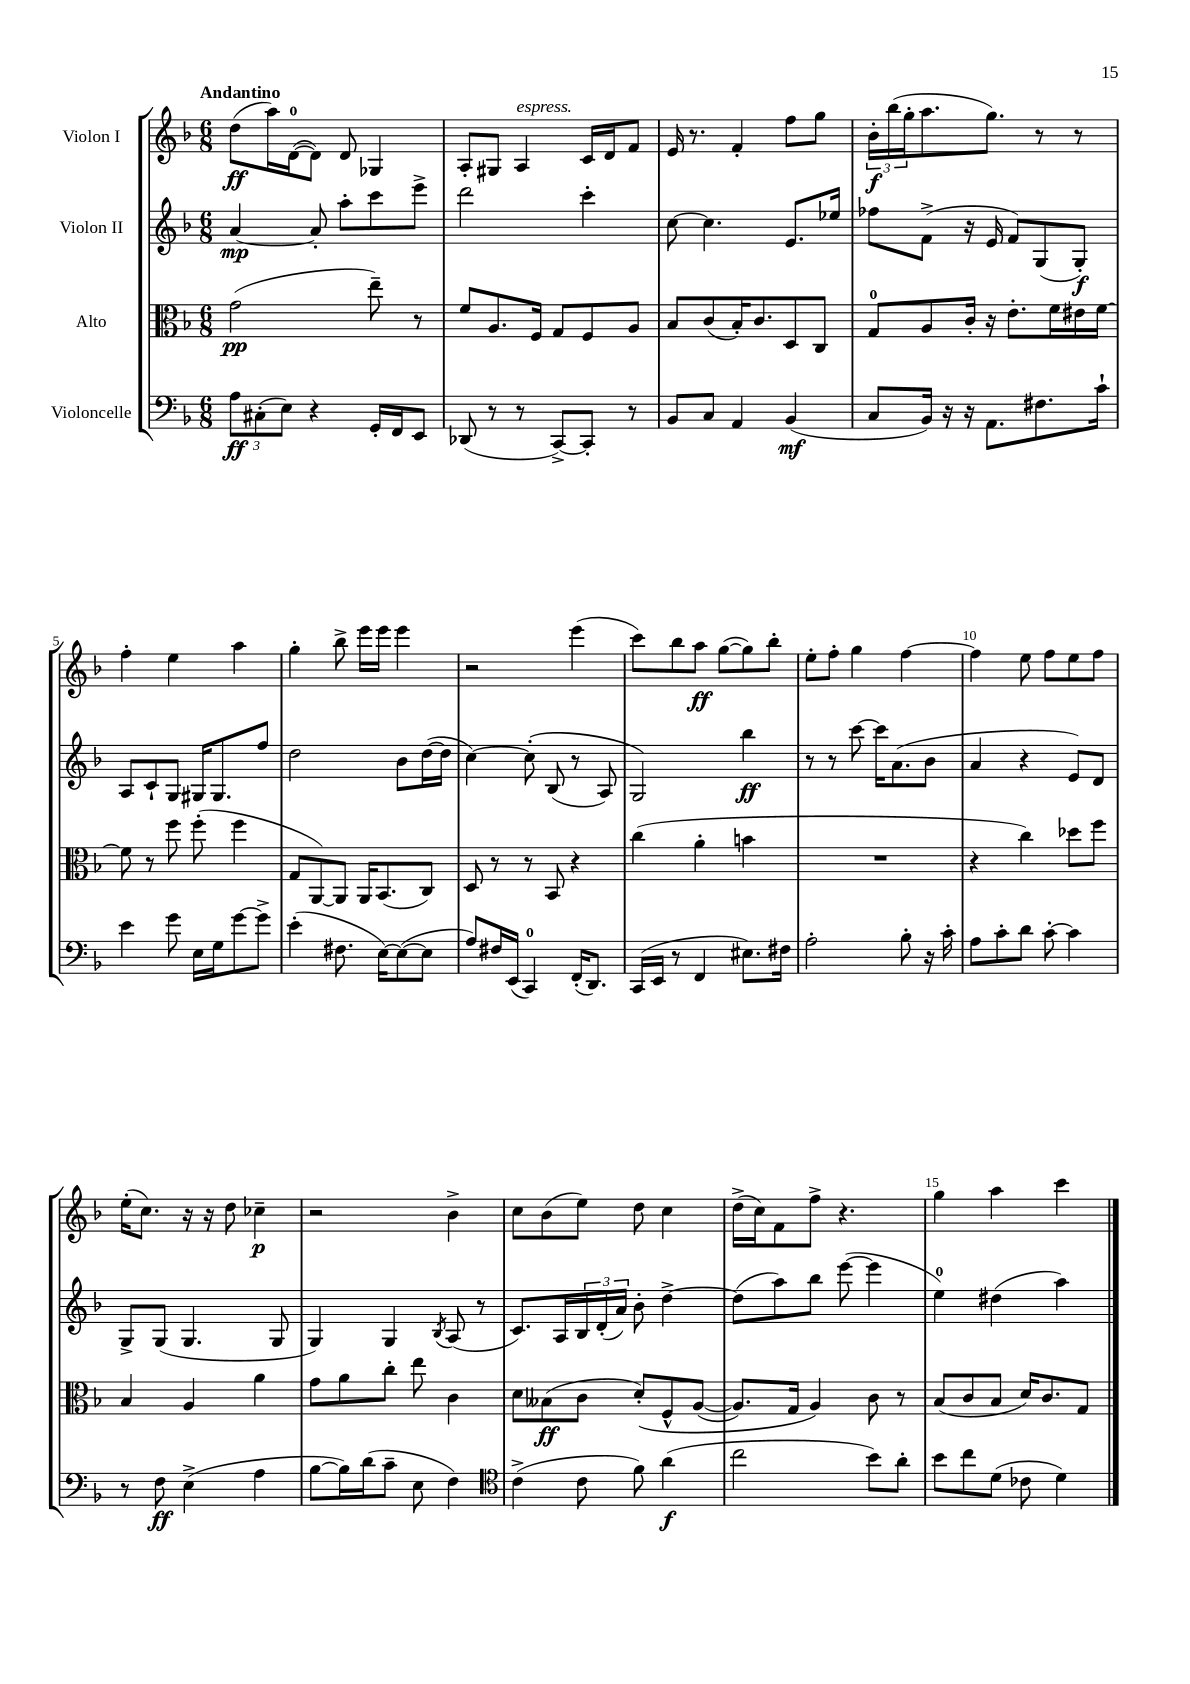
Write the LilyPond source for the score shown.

<<
\new StaffGroup <<
\new Staff = "s0" \with { instrumentName = "Violon I" } {
    \clef treble \key f \major \numericTimeSignature \time 6/8 \tempo "Andantino"
    d''8\ff( a''16) d'16-0~( d'8) d'8 ges4 |
    a8-. gis8 a4^\markup { \italic "espress." } c'16 d'16 f'8 |
    e'16 r8. f'4-. f''8 g''8 |
    \tuplet 3/2 { bes'16-.\f bes''16( g''16-. } a''8. g''8.) r8 r8 |
    f''4-. e''4 a''4 |
    g''4-. bes''8-> e'''16 e'''16 e'''4 |
    r2 e'''4( |
    c'''8) bes''8 a''8\ff g''8~( g''8) bes''8-. |
    e''8-. f''8-. g''4 f''4~ |
    f''4 e''8 f''8 e''8 f''8 |
    e''16-.( c''8.) r16 r16 d''8 ces''4--\p |
    r2 bes'4-> |
    c''8 bes'8( e''8) d''8 c''4 |
    d''16->( c''16) f'8 f''8-> r4. |
    g''4 a''4 c'''4 \bar "|." |
}
\new Staff = "s1" \with { instrumentName = "Violon II" } {
    \clef treble \key f \major \numericTimeSignature \time 6/8
    a'4~\mp a'8-. a''8-. c'''8 e'''8-> |
    d'''2 c'''4-. |
    c''8~ c''4. e'8. ees''16 |
    fes''8 f'8->( r16 e'16 f'8) g8( g8-.\f) |
    a8 c'8-! g8 gis16 gis8. f''8 |
    d''2 bes'8 d''16~( d''16 |
    c''4~) c''8-.\( bes8( r8 a8) |
    g2\) bes''4\ff |
    r8 r8 c'''8~ c'''16 a'8.( bes'8 |
    a'4 r4 e'8) d'8 |
    g8-> g8( g4. g8 |
    g4) g4 \acciaccatura { bes8 } a8( r8 |
    c'8.) a16 \tuplet 3/2 { bes16 d'16-.( a'16) } bes'8-. d''4~-> |
    d''8( a''8) bes''8 e'''8~( e'''4 |
    e''4-0) dis''4( a''4) \bar "|." |
}
\new Staff = "s2" \with { instrumentName = "Alto" } {
    \clef alto \key f \major \numericTimeSignature \time 6/8
    g'2\pp( e''8--) r8 |
    f'8 a8. f16 g8 f8 a8 |
    bes8 c'8( bes16-.) c'8. d8 c8 |
    g8-0 a8 c'16-. r16 e'8.-. f'16 eis'16 f'16~ |
    f'8 r8 f''8 f''8-.( f''4 |
    g8 a,8~) a,8 a,16 bes,8.( c8) |
    d8 r8 r8 bes,8 r4 |
    c''4( a'4-. b'4 |
    R2. |
    r4 c''4) des''8 f''8 |
    bes4 a4 a'4 |
    g'8 a'8 c''8-. e''8 c'4 |
    d'8 beses8\ff( c'8 d'8-.)\( f8-^ a8~( |
    a8.) g16 a4\) c'8 r8 |
    bes8( c'8 bes8 d'16) c'8. g8 \bar "|." |
}
\new Staff = "s3" \with { instrumentName = "Violoncelle" } {
    \clef bass \key f \major \numericTimeSignature \time 6/8
    \tuplet 3/2 { a8\ff cis8-.( e8) } r4 g,16-. f,16 e,8 |
    des,8( r8 r8 c,8~->) c,8-. r8 |
    bes,8 c8 a,4 bes,4\mf( |
    c8 bes,16) r16 r16 a,8. fis8. c'16-! |
    e'4 g'8 e16 g16 g'8~ g'8-> |
    e'4-.( fis8. e16~) e8~( e8 |
    a8) fis16 e,16( c,4-0) f,16-.( d,8.) |
    c,16( e,16 r8 f,4 eis8.) fis16 |
    a2-. bes8-. r16 c'16-. |
    a8 c'8-. d'8 c'8~-. c'4 |
    r8 f8\ff e4->( a4 |
    bes8~ bes16) d'16( c'8-- e8 f4) |
    \clef tenor c'4->( c'8 f'8) a'4\f( |
    c''2 bes'8) a'8-. |
    bes'8 c''8 d'8( ces'8 d'4) \bar "|." |
}
>>
>>
\layout { \context { \Score \override BarNumber.break-visibility = ##(#f #t #t) barNumberVisibility = #(every-nth-bar-number-visible 5) } }
